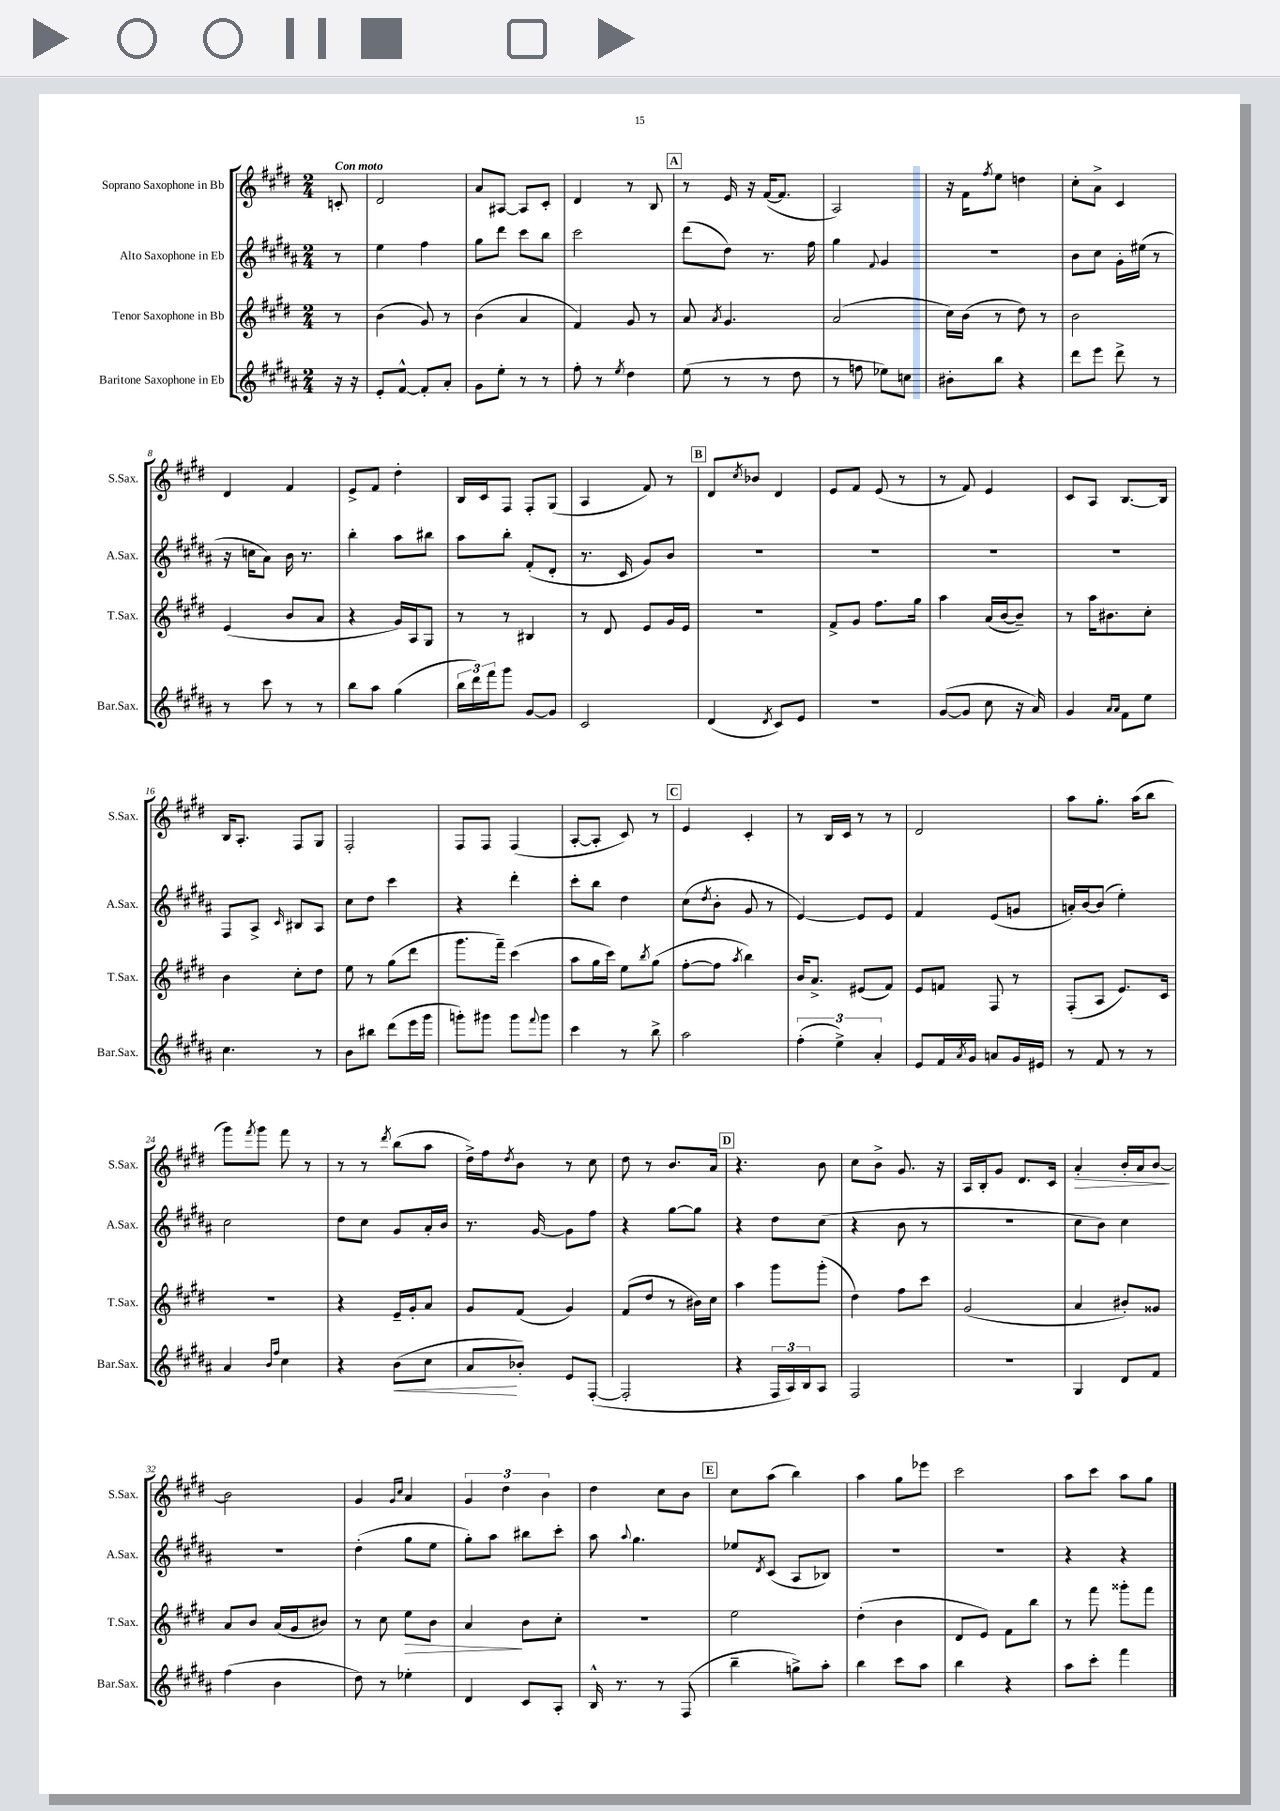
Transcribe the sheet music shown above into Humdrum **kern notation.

**kern	**dynam	**kern	**dynam	**kern	**kern	**dynam
*part4	*part4	*part3	*part3	*part2	*part1	*part1
*staff4	*staff4	*staff3	*staff3	*staff2	*staff1	*staff1
*I"Baritone Saxophone in Eb	*	*I"Tenor Saxophone in Bb	*	*I"Alto Saxophone in Eb	*I"Soprano Saxophone in Bb	*
*I'Bar.Sax.	*	*I'T.Sax.	*	*I'A.Sax.	*I'S.Sax.	*
*clefG2	*	*clefG2	*	*clefG2	*clefG2	*
*k[f#c#g#d#a#]	*	*k[f#c#g#d#]	*	*k[f#c#g#d#a#]	*k[f#c#g#d#]	*
*M2/4	*	*M2/4	*	*M2/4	*M2/4	*
=	=	=	=	=	=	=
!	!	!	!	!	!LO:TX:a:B:t=Con moto	!
16r	.	8r	.	8r	8cn'/	.
16r	.	.	.	.	.	.
=1	=1	=1	=1	=1	=1	=1
8e'/L	.	(4b\	.	4ee\	2d#/	.
[8f#^^/J	.	.	.	.	.	.
8f#'/L]	.	8g#/)	.	4ff#\	.	.
8a#'/J	.	8r	.	.	.	.
=2	=2	=2	=2	=2	=2	=2
8g#\L	.	(4b\	.	8gg#\L	8a/L	.
8ee'\J	.	.	.	8ddd#\J	[8A#X/J	.
8r	.	4a/	.	8ccc#\L	8A#/L]	.
8r	.	.	.	8bb\J	8c#'/J	.
=3	=3	=3	=3	=3	=3	=3
8ff#'\	.	4f#/)	.	2ccc#\	4d#/	.
8r	.	.	.	.	.	.
8qee/	.	.	.	.	.	.
4dd#\	.	8g#/	.	.	8r	.
.	.	8r	.	.	8B/	.
!!LO:REH:place=s1:t=A
=4	=4	=4	=4	=4	=4	=4
(8ee\	.	8a/	.	(8ddd#\L	8r	.
.	.	8qa/	.	.	.	.
8r	.	4.g#/	.	8dd#\J)	16e/	.
.	.	.	.	.	16r	.
8r	.	.	.	8.r	([16f#/KL	.
.	.	.	.	.	8.f#/J]	.
8dd#\	.	.	.	.	.	.
.	.	.	.	16ff#\	.	.
=5	=5	=5	=5	=5	=5	=5
8r	.	(2a/	.	4gg#\	2A/)	.
8ffn\	.	.	.	.	.	.
.	.	.	.	8qqf#/	.	.
8ee-X\L)	.	.	.	4g#/	.	.
8ccn\J	.	.	.	.	.	.
=6	=6	=6	=6	=6	=6	=6
8b#X'\L	.	16cc#\LL)	.	2r	16r	.
.	.	(16b\JJ	.	.	16f#\KL	.
.	.	.	.	.	8qff#/	.
8bb\J	.	8r	.	.	8ee\J	.
4r	.	8dd#\)	.	.	4ddn\	.
.	.	8r	.	.	.	.
=7	=7	=7	=7	=7	=7	=7
8ddd#\L	.	2b\	.	8b\L	8cc#'\L	.
8eee\J	.	.	.	8cc#\J	8a^\J	.
8ddd#^\	.	.	.	16g#'\LL	4c#/	.
.	.	.	.	(16ee#X\JJ	.	.
8r	.	.	.	8r	.	.
!!LO:LB:g=z
=8	=8	=8	=8	=8	=8	=8
8r	.	(4e/	.	16r	4d#/	.
.	.	.	.	16ccn\KL	.	.
8ccc#\	.	.	.	8a#\J)	.	.
8r	.	8b/L	.	16b\	4f#/	.
.	.	.	.	8.r	.	.
8r	.	8a/J	.	.	.	.
=9	=9	=9	=9	=9	=9	=9
8bb\L	.	4r	.	4bb'\	8e^/L	.
8aa#\J	.	.	.	.	8f#/J	.
(4gg#\	.	16g#/LL)	.	8aa#\L	4dd#'\	.
.	.	16A/J	.	.	.	.
.	.	8G#/J	.	8bb#X\J	.	.
=10	=10	=10	=10	=10	=10	=10
24bb\LL	.	8r	.	8aa#\L	16B/LL	.
24ddd#\)	.	.	.	.	.	.
.	.	.	.	.	16c#/J	.
24fff#\J	.	.	.	.	.	.
8ggg#\J	.	8r	.	8bb'\J	8F#/J	.
[8g#/L	.	4B#X/	.	(8f#'/L	8F#'/L	.
8g#/J]	.	.	.	8d#'/J	(8G#/J	.
=11	=11	=11	=11	=11	=11	=11
2c#/	.	8r	.	8.r	4A/	.
.	.	8d#/	.	.	.	.
.	.	.	.	16c#/	.	.
.	.	8e/L	.	8g#/L)	8f#/)	.
.	.	16g#/L	.	8b/J	8r	.
.	.	16e/JJ	.	.	.	.
!!LO:REH:place=s1:t=B
=12	=12	=12	=12	=12	=12	=12
(4d#/	.	2r	.	2r	8d#/L	.
.	.	.	.	.	8qcc#/	.
.	.	.	.	.	8b-X/J	.
8qd#/	.	.	.	.	.	.
8c#/L)	.	.	.	.	4d#/	.
8e/J	.	.	.	.	.	.
=13	=13	=13	=13	=13	=13	=13
2r	.	8f#^/L	.	2r	8e/L	.
.	.	8g#/J	.	.	8f#/J	.
.	.	8.ff#\L	.	.	(8e/	.
.	.	.	.	.	8r	.
.	.	16gg#\Jk	.	.	.	.
=14	=14	=14	=14	=14	=14	=14
([8g#/L	.	4aa\	.	2r	8r	.
8g#/J]	.	.	.	.	8f#/)	.
8cc#\	.	(16a/LL	.	.	4e/	.
.	.	[16b/J	.	.	.	.
16r	.	8b~/J])	.	.	.	.
16a#/)	.	.	.	.	.	.
=15	=15	=15	=15	=15	=15	=15
4g#/	.	8r	.	2r	8c#/L	.
.	.	16aa\KL	.	.	8A/J	.
.	.	8.b#X\	.	.	.	.
16qqa#/LL	.	.	.	.	.	.
16qqa#/JJ	.	.	.	.	.	.
8f#\L	.	.	.	.	[8.B/L	.
8ee\J	.	8cc#'\J	.	.	.	.
.	.	.	.	.	16B/Jk]	.
!!LO:LB:g=z
=16	=16	=16	=16	=16	=16	=16
4.cc#\	.	4b\	.	8F#/L	16B/KL	.
.	.	.	.	.	8.A'/J	.
.	.	.	.	8A#^/J	.	.
.	.	.	.	16qqc#/	.	.
.	.	8cc#'\L	.	8B#X/L	8F#/L	.
8r	.	8dd#\J	.	8A#/J	8G#/J	.
=17	=17	=17	=17	=17	=17	=17
8b\L	.	8ee\	.	8cc#\L	2F#'/	.
8bb#X\J	.	8r	.	8dd#\J	.	.
(8ddd#\L	.	(8gg#\L	.	4ccc#\	.	.
16eee\L	.	8ddd#\J	.	.	.	.
16ggg#\JJ	.	.	.	.	.	.
=18	=18	=18	=18	=18	=18	=18
8gggn'\L)	.	8.ggg#\L	.	4r	8F#/L	.
8ggg#X\J	.	.	.	.	8F#/J	.
.	.	16fff#~\Jk)	.	.	.	.
8ggg#\L	.	(4ccc#\	.	4ddd#'\	(4F#/	.
8qqfff#/	.	.	.	.	.	.
8ggg#\J	.	.	.	.	.	.
=19	=19	=19	=19	=19	=19	=19
4ccc#\	.	8aa\L	.	8ccc#'\L	[8A'/L	.
.	.	16gg#\L	.	8bb\J	8A'/J]	.
.	.	16ccc#\JJ)	.	.	.	.
8r	.	8ee\L	.	4dd#\	8c#/)	.
.	.	8qbb/	.	.	.	.
8bb^\	.	(8gg#\J	.	.	8r	.
!!LO:REH:place=s1:t=C
=20	=20	=20	=20	=20	=20	=20
2aa#\	.	[8ff#'\L	.	(8cc#\L	4e/	.
.	.	.	.	8qdd#/	.	.
.	.	8ff#\J]	.	8b'\J	.	.
.	.	8qaa/	.	.	.	.
.	.	4bb\)	.	8g#/	4c#'/	.
.	.	.	.	8r	.	.
=21	=21	=21	=21	=21	=21	=21
(6ff#'\	.	16b/KL	.	[4e/)	8r	.
.	.	8.a^/J	.	.	.	.
.	.	.	.	.	16B/LL	.
6ee^\)	.	.	.	.	.	.
.	.	.	.	.	16c#/JJ	.
.	.	(8e#X/L	.	8e/L]	8r	.
6a#'/	.	.	.	.	.	.
.	.	8f#/J)	.	8e/J	8r	.
=22	=22	=22	=22	=22	=22	=22
8e/L	.	8e/L	.	4f#/	2d#/	.
16f#/L	.	8fn/J	.	.	.	.
8qa#/	.	.	.	.	.	.
16g#/JJ	.	.	.	.	.	.
8an/L	.	8F#/	.	(8e/L	.	.
16g#/L	.	8r	.	8gn/J	.	.
16e#X/JJ	.	.	.	.	.	.
=23	=23	=23	=23	=23	=23	=23
8r	.	(8F#'/L	.	16an'/LL)	8aa\L	.
.	.	.	.	[16b/J	.	.
8f#/	.	8A/J	.	(8b/J]	8.gg#'\J	.
8r	.	8.e/L)	.	4ee'\)	.	.
.	.	.	.	.	(16aa\KL	.
8r	.	.	.	.	8bb\J	.
.	.	16c#/Jk	.	.	.	.
!!LO:LB:g=z
=24	=24	=24	=24	=24	=24	=24
4a#/	.	2r	.	2cc#\	8ggg#\L)	.
.	.	.	.	.	8qfff#/	.
.	.	.	.	.	8ggg#\J	.
16qqb/LL	.	.	.	.	.	.
16qqff#/JJ	.	.	.	.	.	.
4cc#\	.	.	.	.	8fff#\	.
.	.	.	.	.	8r	.
=25	=25	=25	=25	=25	=25	=25
4r	.	4r	.	8dd#\L	8r	.
.	.	.	.	8cc#\J	8r	.
.	.	.	.	.	8qddd#/	.
!	!LO:HP:b	!	!	!	!	!
(8b\L	<	16e~/LL	.	8g#/L	(8bb\L	.
.	.	16g#'/J	.	.	.	.
8cc#\J	.	8a/J	.	16a#'/L	8aa\J	.
.	.	.	.	16b/JJ	.	.
=26	=26	=26	=26	=26	=26	=26
8a#/L	.	8g#/L	.	8.r	16dd#^\LL)	.
.	.	.	.	.	16ff#\J	.
.	.	.	.	.	8qdd#/	.
8b-X'/J)	[	(8f#/J	.	.	8b\J	.
.	.	.	.	[16g#/	.	.
8e/L	.	4g#/)	.	8g#\L]	8r	.
([8F#'/J	.	.	.	8ff#\J	8cc#\	.
=27	=27	=27	=27	=27	=27	=27
2F#'/]	.	(8f#/L	.	4r	8dd#\	.
.	.	8dd#/J	.	.	8r	.
.	.	8r	.	[8gg#\L	8.b/L	.
.	.	16b#X\LL)	.	8gg#\J]	.	.
.	.	16cc#\JJ	.	.	16a/Jk	.
!!LO:REH:place=s1:t=D
=28	=28	=28	=28	=28	=28	=28
4r	.	4aa\	.	4r	4.r	.
24F#/LL	.	8ggg#\L	.	8dd#\L	.	.
24A#/)	.	.	.	.	.	.
24B/J	.	.	.	.	.	.
8A#/J	.	(8ggg#'\J	.	(8cc#\J	8b\	.
=29	=29	=29	=29	=29	=29	=29
2F#/	.	4dd#\)	.	4r	8cc#\L	.
.	.	.	.	.	8b^\J	.
.	.	8ff#\L	.	8b\	8.g#/	.
.	.	8ccc#\J	.	8r	.	.
.	.	.	.	.	16r	.
=30	=30	=30	=30	=30	=30	=30
2r	.	(2g#/	.	2r	16A/LL	.
.	.	.	.	.	16B'/J	.
.	.	.	.	.	8g#/J	.
.	.	.	.	.	8.d#/L	.
.	.	.	.	.	16c#/Jk	.
=31	=31	=31	=31	=31	=31	=31
!	!	!	!	!	!	!LO:HP:b
4G#/	.	4a/	.	8cc#\L	4a'/	>
.	.	.	.	8b\J)	.	.
8d#/L	.	8b#X'/L)	.	4cc#\	16b'/LL	.
.	.	.	.	.	16a/J	.
8f#/J	.	8g##X/J	.	.	[8b/J	.
.	.	.	.	.	.	]
!!LO:LB:g=z
=32	=32	=32	=32	=32	=32	=32
(4ff#\	.	8a/L	.	2r	2b\]	.
.	.	8b/J	.	.	.	.
4b\	.	(16a/LL	.	.	.	.
.	.	16g#/J	.	.	.	.
.	.	8b#X/J)	.	.	.	.
=33	=33	=33	=33	=33	=33	=33
8dd#\)	.	8r	.	(4dd#'\	4g#/	.
8r	.	8cc#\	.	.	.	.
.	.	.	.	.	16qqg#/LL	.
.	.	.	.	.	16qqcc#/JJ	.
!	!	!	!LO:HP:b	!	!	!
4ee-X'\	.	8ee\L	>	8gg#\L	4a/	.
.	.	8b\J	.	8ee\J	.	.
=34	=34	=34	=34	=34	=34	=34
4d#/	.	4a/	.	8gg#'\L)	6g#/	.
.	.	.	.	8aa#\J	.	.
.	.	.	.	.	6dd#\	.
8c#/L	.	8b\L	]	8bb#X\L	.	.
.	.	.	.	.	6b\	.
8A#'/J	.	8cc#'\J	.	8ccc#'\J	.	.
=35	=35	=35	=35	=35	=35	=35
16B^^/	.	2r	.	8aa#\	4dd#\	.
8.r	.	.	.	.	.	.
.	.	.	.	8qqaa#/	.	.
.	.	.	.	4.gg#\	.	.
8r	.	.	.	.	8cc#\L	.
(8F#/	.	.	.	.	8b\J	.
!!LO:REH:place=s1:t=E
=36	=36	=36	=36	=36	=36	=36
4bb~\	.	2ee\	.	8ee-X/L	8cc#\L	.
.	.	.	.	8qd#/	.	.
.	.	.	.	(8c#/J	(8aa\J	.
8ggn^\L)	.	.	.	8A#/L	4bb\)	.
8aa#'\J	.	.	.	8B-X/J)	.	.
=37	=37	=37	=37	=37	=37	=37
4bb\	.	(4dd#'\	.	2r	4aa\	.
8ccc#\L	.	4b\	.	.	8gg#\L	.
8aa#\J	.	.	.	.	8eee-X\J	.
=38	=38	=38	=38	=38	=38	=38
4bb\	.	8d#/L	.	2r	2ccc#\	.
.	.	8e/J)	.	.	.	.
4r	.	8f#\L	.	.	.	.
.	.	8bb\J	.	.	.	.
=39	=39	=39	=39	=39	=39	=39
8aa#\L	.	8r	.	4r	8aa\L	.
8ccc#'\J	.	8fff#\	.	.	8ccc#\J	.
4fff#\	.	8ggg##X'\L	.	4r	8aa\L	.
.	.	8fff#\J	.	.	8gg#\J	.
==	==	==	==	==	==	==
*-	*-	*-	*-	*-	*-	*-
